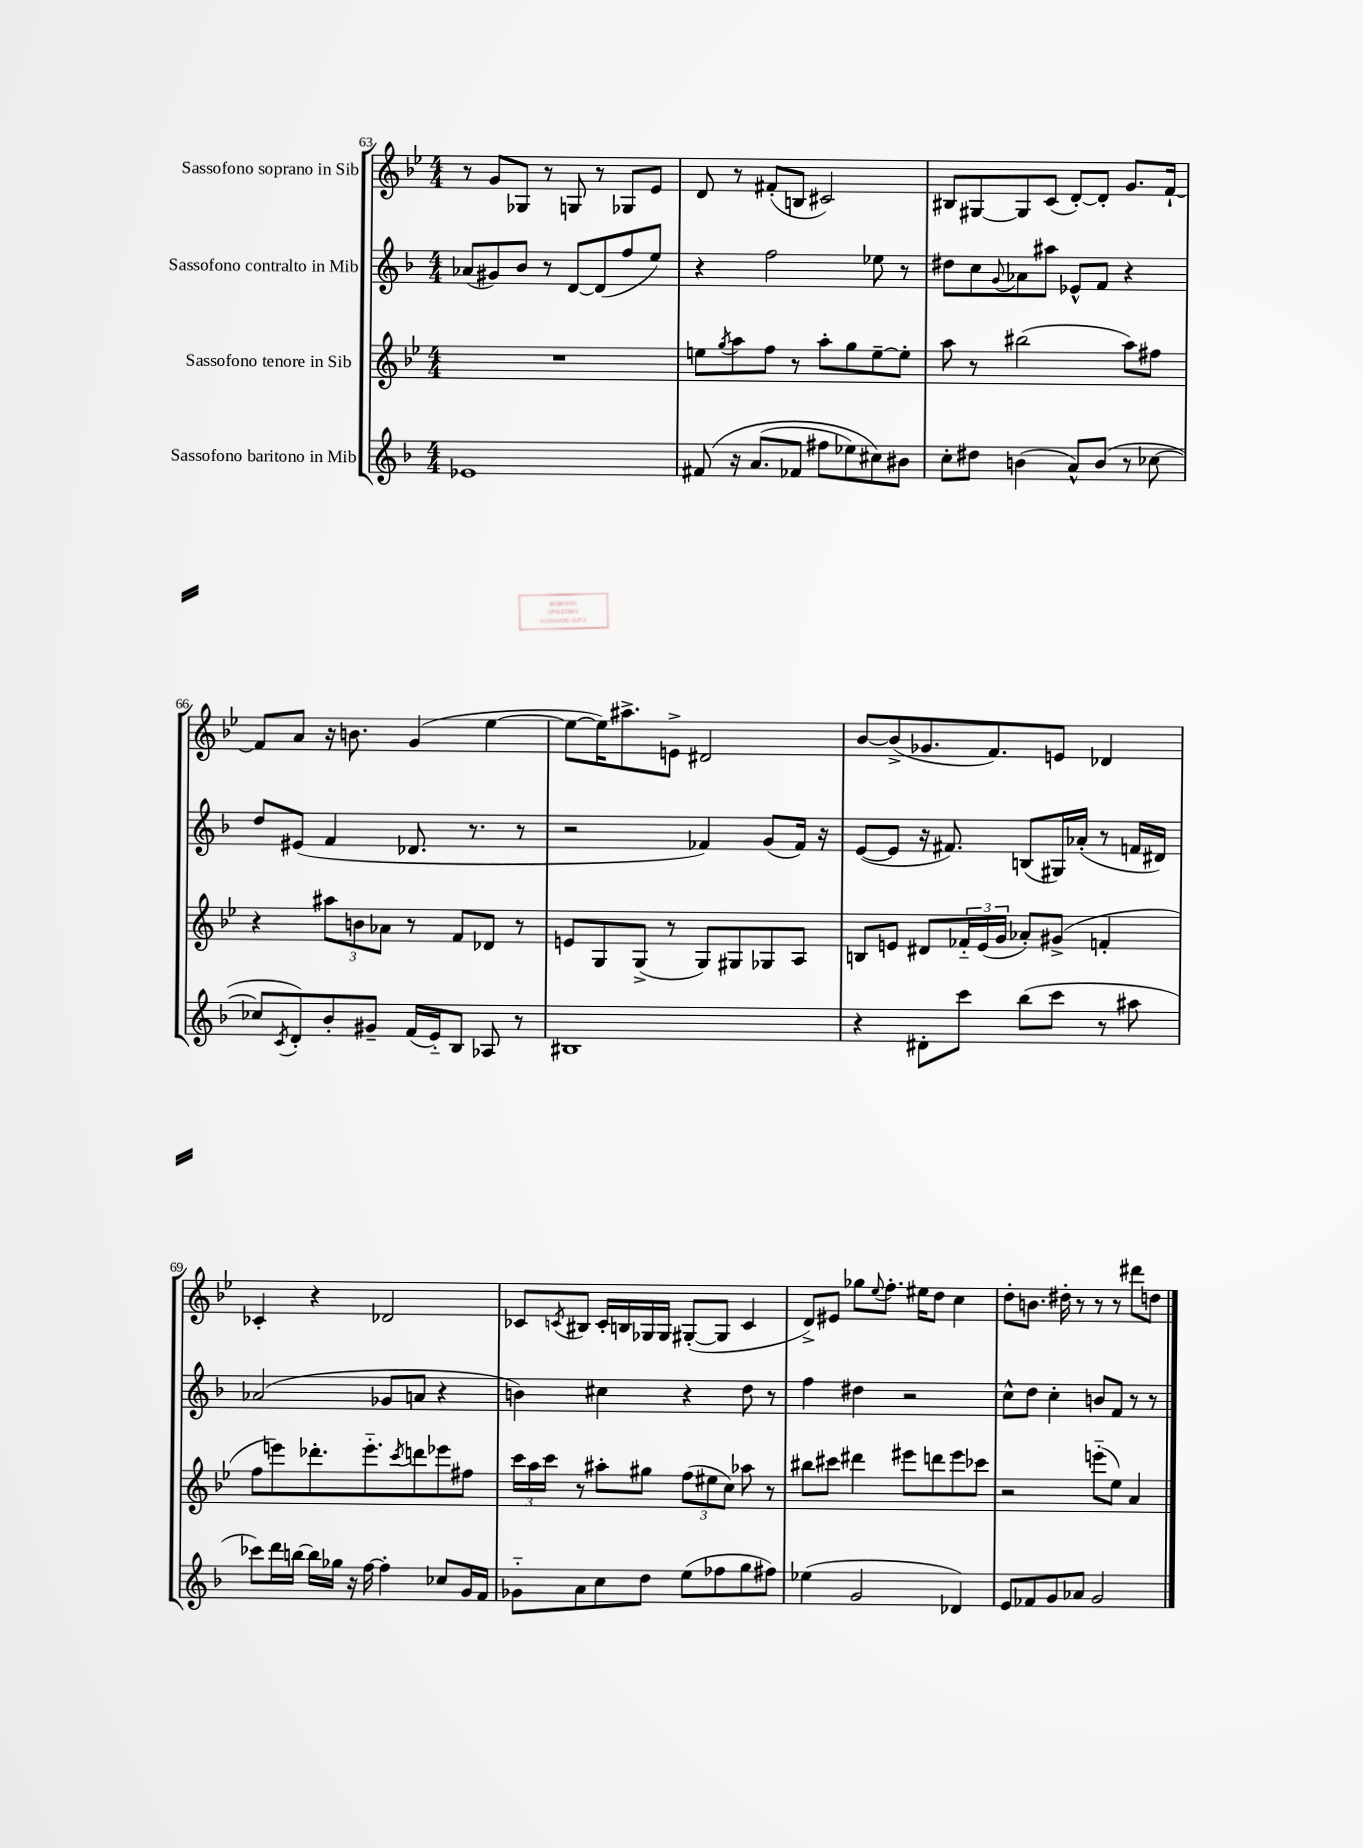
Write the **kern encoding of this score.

**kern	**kern	**kern	**kern
*staff4	*staff3	*staff2	*staff1
*clefG2	*clefG2	*clefG2	*clefG2
*k[b-]	*k[b-e-]	*k[b-]	*k[b-e-]
*M4/4	*M4/4	*M4/4	*M4/4
1e-	1r	(8a-/L	8r
.	.	8g#/)	8g/L
.	.	8b-/J	8G-/J
.	.	8r	8r
.	.	[8d/L	8G/
.	.	(8d/]	8r
.	.	8ff/	8G-/L
.	.	8ee/J)	8e-/J
=	=	=	=
&(8f#/	8ee\L	4r	8d/
.	8qgg/	.	.
16r	8aa\	.	8r
(8.a/L	.	.	.
.	8ff\J	2ff\	(8f#'/L
8f-/J	8r	.	8B/J
8ff#\L	8aa'\L	.	2c#/)
8ee-\)	8gg\	.	.
8cc#\&)	[8ee~\	8ee-\	.
8b#\J	8ee'\]J	8r	.
=	=	=	=
8cc'\L	8aa\	8dd#\L	8B#/L
8dd#\J	8r	8cc\	[8G#/
.	.	8qqg/	.
(4b\	(2bb#\	8a-\	8G#/]
.	.	8aa#\J	(8c/J
8a^^/L)	.	8e-^^/L	[8d'/L)
(8b/J	.	8f/J	8d'/]J
8r	8aa\L)	4r	8.g/L
[8cc-\	8ff#\J	.	.
.	.	.	[16f`/Jk
=	=	=	=
8cc-/]L	4r	8dd/L	8f/]L
8qc/	.	.	.
8d'/)	.	(8e#/J	8a/J
8b-'/	12aa#\L	4f/	16r
.	.	.	8.b\
.	12b\	.	.
8g#~/J	.	.	.
.	12a-\J	.	.
(16f/LL	8r	8.d-/	(4g/
16e'~/J)	.	.	.
8B-/J	8f/L	.	.
.	.	8.r	.
8A-/	8d-/J	.	[4ee-\
8r	8r	8r	.
=	=	=	=
1B#	8e/L	2r	8ee-\_L
.	8G/	.	16ee-\]K)
.	.	.	8.aa#^\
.	(8G^/J	.	.
.	8r	.	8e^\J
.	8G/L)	4f-/)	2d#/
.	8G#/	.	.
.	8G-/	(8g/L	.
.	8A/J	16f-/Jk)	.
.	.	16r	.
=	=	=	=
4r	8B/L	([8e/L	[8b-/L
.	8e/J	8e/]J	(8b-^/]
8d#'\L	8d#/L	16r	8.g-/
.	.	8.f#/)	.
8ccc\J	24f-'~/L	.	.
.	(24e/	.	.
.	.	.	8.f/)
.	24g/JJ	.	.
(8bb-\L	8a-'/L)	(8B/L	.
8ccc\J	(8g#^/J	16G#/L)	8e/J
.	.	(16a-'/JJ	.
8r	4f'/	8r	4d-/
8aa#\	.	16f/LL	.
.	.	16d#/JJ)	.
=	=	=	=
8ccc-\L)	8ff\L	(2a-/	4c-'/
16ddd\L	8eee\)	.	.
[16bb\JJ	.	.	.
16bb\]LL	8.ddd-'\	.	4r
16gg-\JJ	.	.	.
16r	.	.	.
[16ff\	8.eee'~\	.	.
4ff'\]	.	8g-/L	2d-/
.	8qccc/	.	.
.	8ddd\	8a/J	.
8cc-/L	8eee-\	4r	.
16g/L	8ff#\J	.	.
16f/JJ	.	.	.
=	=	=	=
8g-'~\L	24ccc\LL	4b\)	8c-/L
.	24aa\	.	.
.	24ccc\JJ	.	.
.	.	.	8qc/
8a\	8r	.	8B#/J
8cc\	8aa#'\L	4cc#\	16c'/LL
.	.	.	16B/
8dd\J	8gg#\J	.	16G-/
.	.	.	16G-/JJ
(8ee\L	(12ff\L	4r	([8G#'/L
.	12ee#\	.	.
8ff-\	.	.	8G#/]J
.	12cc\J)	.	.
8gg\	8aa-\	8dd\	4c/
8ff#\J)	8r	8r	.
=	=	=	=
(4ee-\	8bb#\L	4ff\	8d^/L)
.	8ccc#\J	.	8e#/J
2g/	4ddd#\	4dd#\	8gg-\L
.	.	.	8qqee-/
.	.	.	8.ff'\J
.	8eee#\L	2r	.
.	.	.	16ee#\LK
.	8ddd\	.	8dd\J
4d-/)	8eee#\	.	4cc\
.	8ccc-\J	.	.
=	=	=	=
8e/L	2r	8cc^^\L	8dd'\L
8f-/	.	8dd\J	8.b\J
8g/	.	4cc'\	.
.	.	.	16dd#'\
8a-/J	.	.	8r
2g/	(8eee'~\L	8b/L	8r
.	8ee-\J)	8f/J	8r
.	4a/	8r	8ddd#\L
.	.	8r	8dd\J
==	==	==	==
*-	*-	*-	*-
